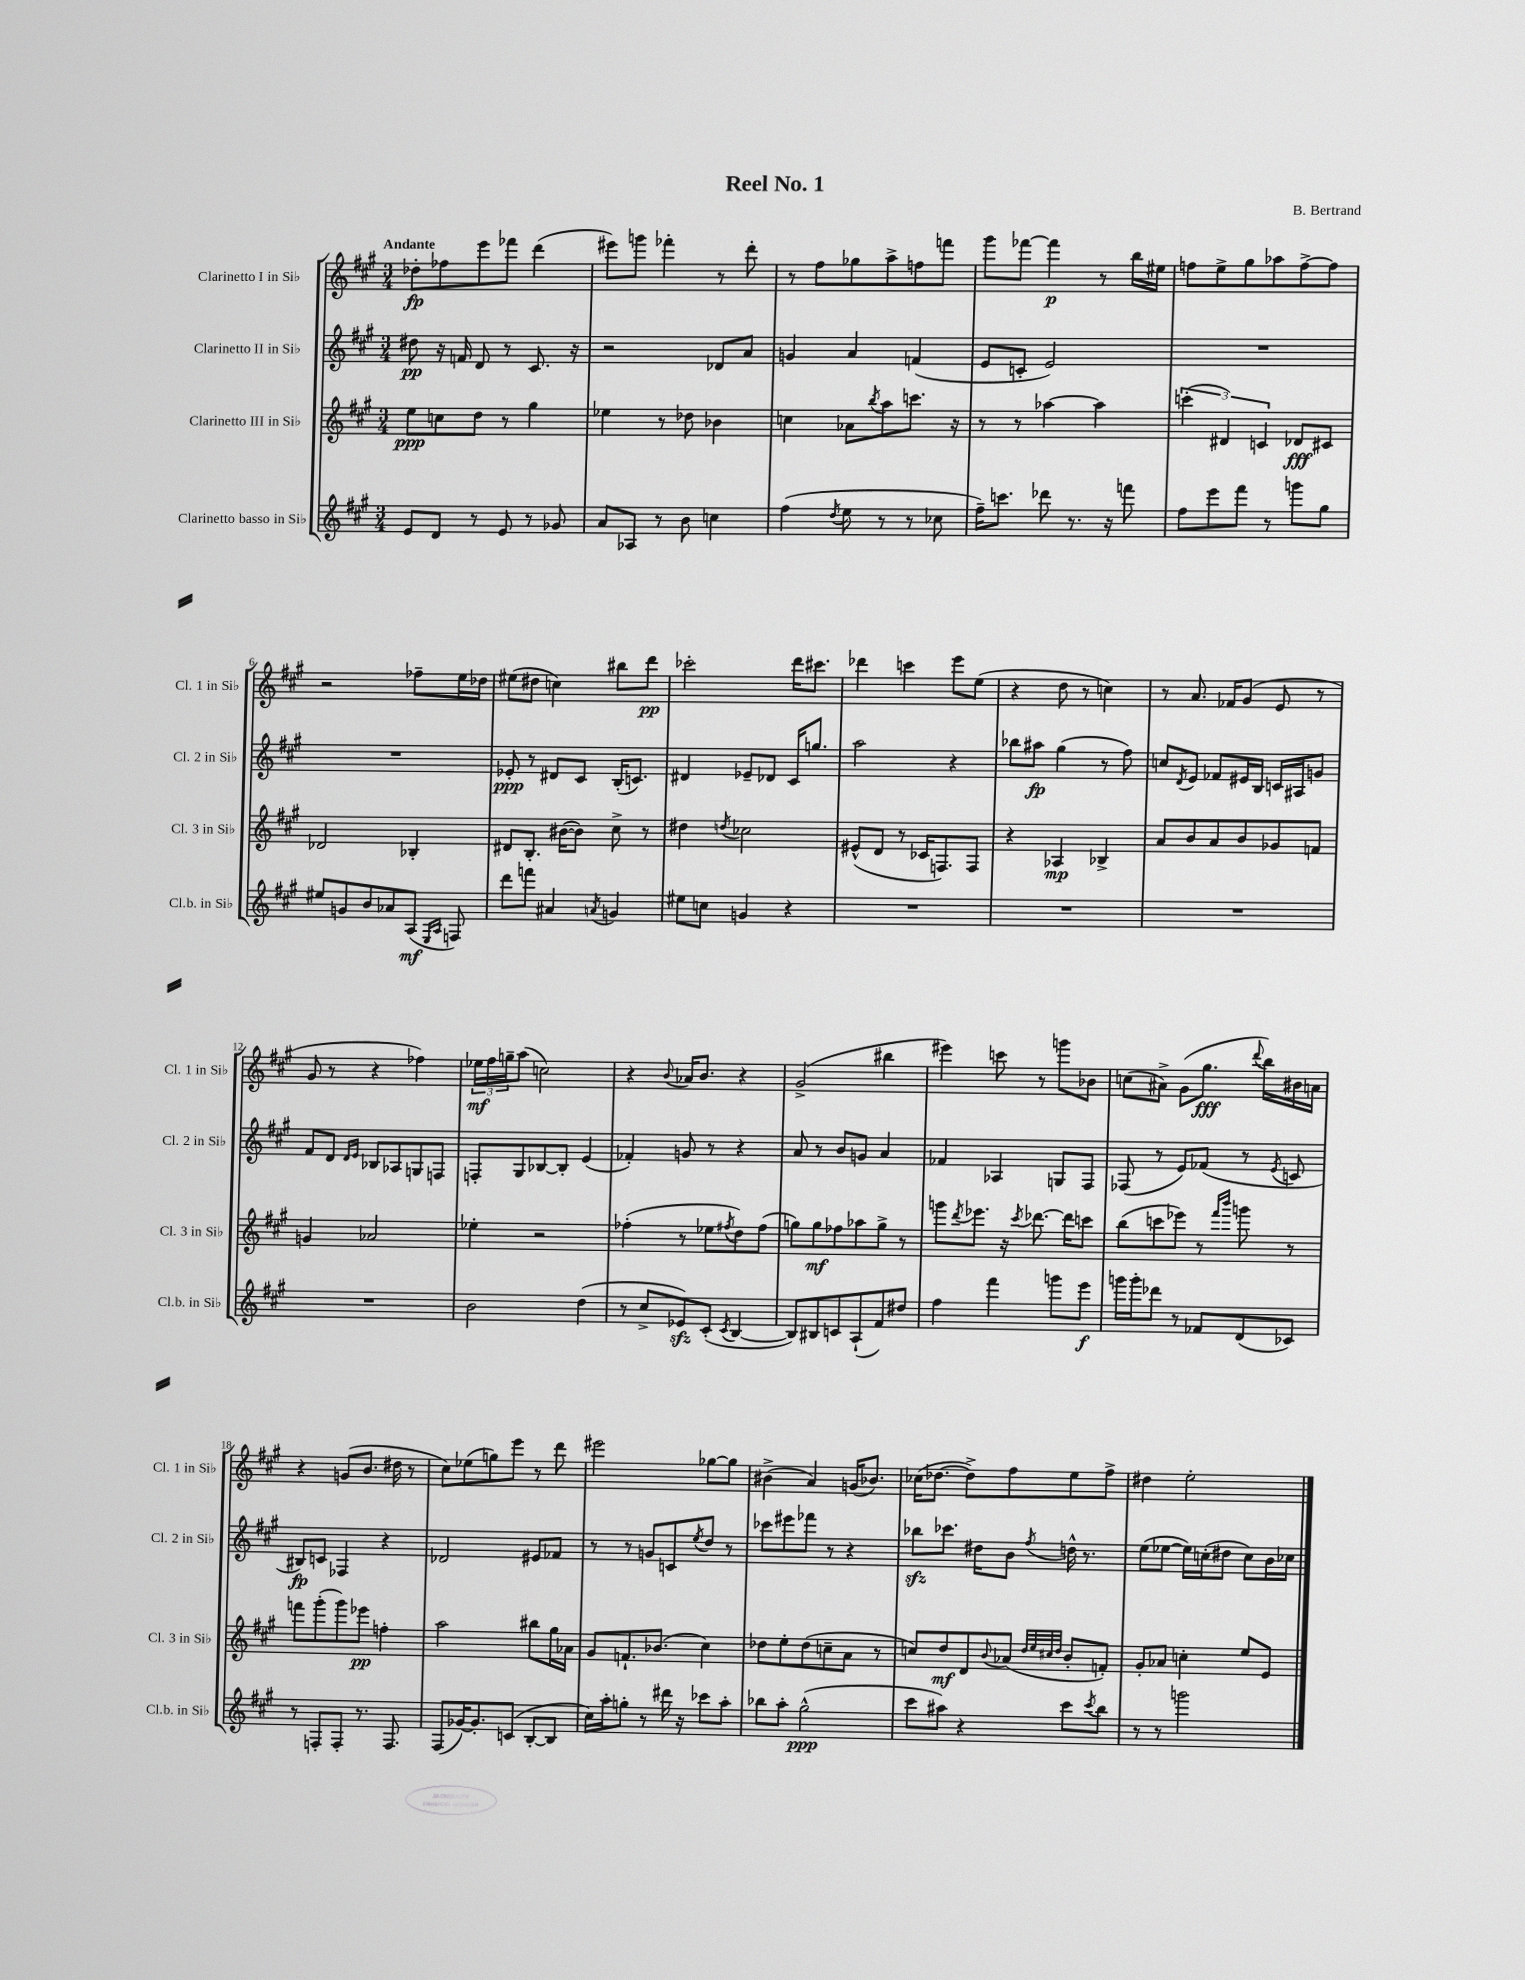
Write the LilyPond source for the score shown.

\header { title = "Reel No. 1" composer = "B. Bertrand" }
<<
\new StaffGroup <<
\new Staff = "s0" \with { instrumentName = "Clarinetto I in Sib" shortInstrumentName = "Cl. 1 in Sib" } {
    \clef treble \key a \major \numericTimeSignature \time 3/4 \tempo "Andante"
    des''8-.\fp fes''8 e'''8 fes'''8 d'''4( |
    eis'''8) g'''8 fes'''4-. r8 d'''8-. |
    r8 fis''8 ges''8 a''8-> f''8 f'''8 |
    gis'''8 fes'''8~ fes'''4\p r8 b''16 eis''16 |
    f''8 e''8-> gis''8 aes''8 f''8~-> f''8 |
    r2 fes''8-- e''16 des''16 |
    eis''8( dis''8 c''4) bis''8 d'''8\pp |
    ces'''2-. d'''16 cis'''8. |
    des'''4 c'''4 e'''8 e''8( |
    r4 d''8 r8 c''4) |
    r8 a'8. fes'16 gis'8( e'8 r8 |
    gis'8 r8 r4 fes''4) |
    \tuplet 3/2 { ees''16\mf fis''16 g''16-- } a''8( c''2) |
    r4 \appoggiatura { b'8 } aes'16 b'8. r4 |
    gis'2->( bis''4 |
    eis'''4) c'''8 r8 g'''8 bes'8 |
    c''8( ais'8->) gis'8( gis''8.\fff \appoggiatura { d'''8 } b''16) bis'16 a'16 |
    r4 g'8( b'8. dis''16 r8 |
    cis''8) ees''8( g''8) e'''8 r8 d'''8 |
    eis'''2 ges''8~ ges''8 |
    bis'4->( a'4) g'16( bes'8.) |
    ces''16( des''8.~ des''8->) fis''8 e''8 fis''8-> |
    dis''4 e''2-. \bar "|." |
}
\new Staff = "s1" \with { instrumentName = "Clarinetto II in Sib" shortInstrumentName = "Cl. 2 in Sib" } {
    \clef treble \key a \major \numericTimeSignature \time 3/4
    dis''8\pp r16 f'16 d'8 r8 cis'8. r16 |
    r2 des'8 a'8 |
    g'4 a'4 f'4( |
    e'8 c'8-. e'2) |
    R2. |
    R2. |
    ees'8-.\ppp r8 dis'8 cis'8 b16-.( c'8.) |
    dis'4 ees'8-- des'8 cis'16 g''8. |
    a''2 r4 |
    bes''8 ais''8\fp gis''4( r8 fis''8) |
    c''8 \acciaccatura { d'8 } e'8 fes'8 eis'16 b16 c'16 ais16 g'8 |
    fis'8 d'8 \grace { d'16 e'16 } bes8 aes8 g8 f8 |
    f8-. gis8 bes8~ bes8-. e'4( |
    fes'4-.) g'8 r8 r4 |
    a'8 r8 b'8 g'8 a'4 |
    fes'4 aes4 g8 fis8 |
    fes8( r8 e'8) fes'8( r8 \acciaccatura { e'8 } c'8 |
    bis8\fp) c'8 fes4 r4 |
    des'2 eis'8 fes'8 |
    r8 r8 g'8 c'8 \acciaccatura { e''8 } d''8 r8 |
    ces'''8 eis'''8 fes'''8 r8 r4 |
    bes''8\sfz ces'''8. dis''16 b'8 \acciaccatura { fis''8 } d''16-^ r8. |
    e''8( ees''8~ ees''16) c''16-.( dis''8 c''8) b'16 ces''16 \bar "|." |
}
\new Staff = "s2" \with { instrumentName = "Clarinetto III in Sib" shortInstrumentName = "Cl. 3 in Sib" } {
    \clef treble \key a \major \numericTimeSignature \time 3/4
    e''8\ppp c''8 d''8 r8 gis''4 |
    ees''4 r8 des''8 bes'4 |
    c''4 aes'8 \acciaccatura { b''8 } a''8 c'''8. r16 |
    r8 r8 aes''4~ aes''4 |
    \tuplet 3/2 { c'''4-.( dis'4) c'4 } des'8\fff cis'8 |
    des'2 bes4-. |
    dis'8 b8.-. bis'16~( bis'8) cis''8-> r8 |
    dis''4 \acciaccatura { d''8 } ces''2 |
    eis'8-^( d'8 r8 ces'16 f8.) f8 |
    r4 aes4\mp bes4-> |
    a'8 b'8 a'8 b'8 ges'8 f'8 |
    g'4 aes'2 |
    ees''4-. r2 |
    fes''4-.( r8 ees''8 \acciaccatura { fis''8 } d''8) fis''8( |
    g''8) g''8\mf fes''8 aes''8 g''8-> r8 |
    g'''8 \acciaccatura { d'''8 } ees'''8. r16 \acciaccatura { cis'''8 } des'''8.~ des'''16 c'''8 |
    b''8( c'''8 ees'''8) r8 \grace { fis'''16 b'''16 } g'''8 r8 |
    f'''8 gis'''8-.( gis'''8) ees'''8\pp f''4-. |
    a''2 bis''8 gis''16 aes'16 |
    gis'8 f'8.-! bes'8.( cis''4) |
    des''8 e''8-. des''8( c''8-- a'8 r8 |
    c''8) d''8\mf d'8 \appoggiatura { b'8 } aes'8( \grace { d''32 e''32 cis''32 d''32 } b'8-. f'8-.) |
    gis'8-. aes'8 c''4-. e''8 e'8 \bar "|." |
}
\new Staff = "s3" \with { instrumentName = "Clarinetto basso in Sib" shortInstrumentName = "Cl.b. in Sib" } {
    \clef treble \key a \major \numericTimeSignature \time 3/4
    e'8 d'8 r8 e'8 r8 ges'8 |
    a'8 aes8 r8 b'8 c''4 |
    fis''4( \acciaccatura { d''8 } e''8 r8 r8 ces''8 |
    fis''16--) c'''8. des'''8 r8. r16 f'''8 |
    fis''8 e'''8 fis'''8 r8 g'''8 gis''8 |
    eis''8 g'8 b'8 aes'8 a8\mf( \grace { e16 a16 } f8) |
    d'''8 f'''8 ais'4 \acciaccatura { a'8 } g'4 |
    eis''8 c''8 g'4 r4 |
    R2. |
    R2. |
    R2. |
    R2. |
    b'2 d''4( |
    r8 cis''8-> ees'8\sfz) cis'8-.( \acciaccatura { cis'8 } b4~ |
    b8) bis8 c'8 a8-!( fis'8) dis''8 |
    fis''4 fis'''4 g'''8 e'''8\f |
    g'''16 g'''16-. des'''8 r8 fes'8 d'8( ces'8) |
    r8 f8-. f8-. r8. f8. |
    fis8( ges'16~) ges'8.-. c'8( b8~-. b8 |
    cis''16) a''16-. g''8-. r8 dis'''16 r16 ces'''8 a''8-. |
    bes''8 a''8-. gis''2-^\ppp( |
    cis'''8 ais''8) r4 cis'''8 \acciaccatura { cis'''8 } b''8 |
    r8 r8 g'''2 \bar "|." |
}
>>
>>
